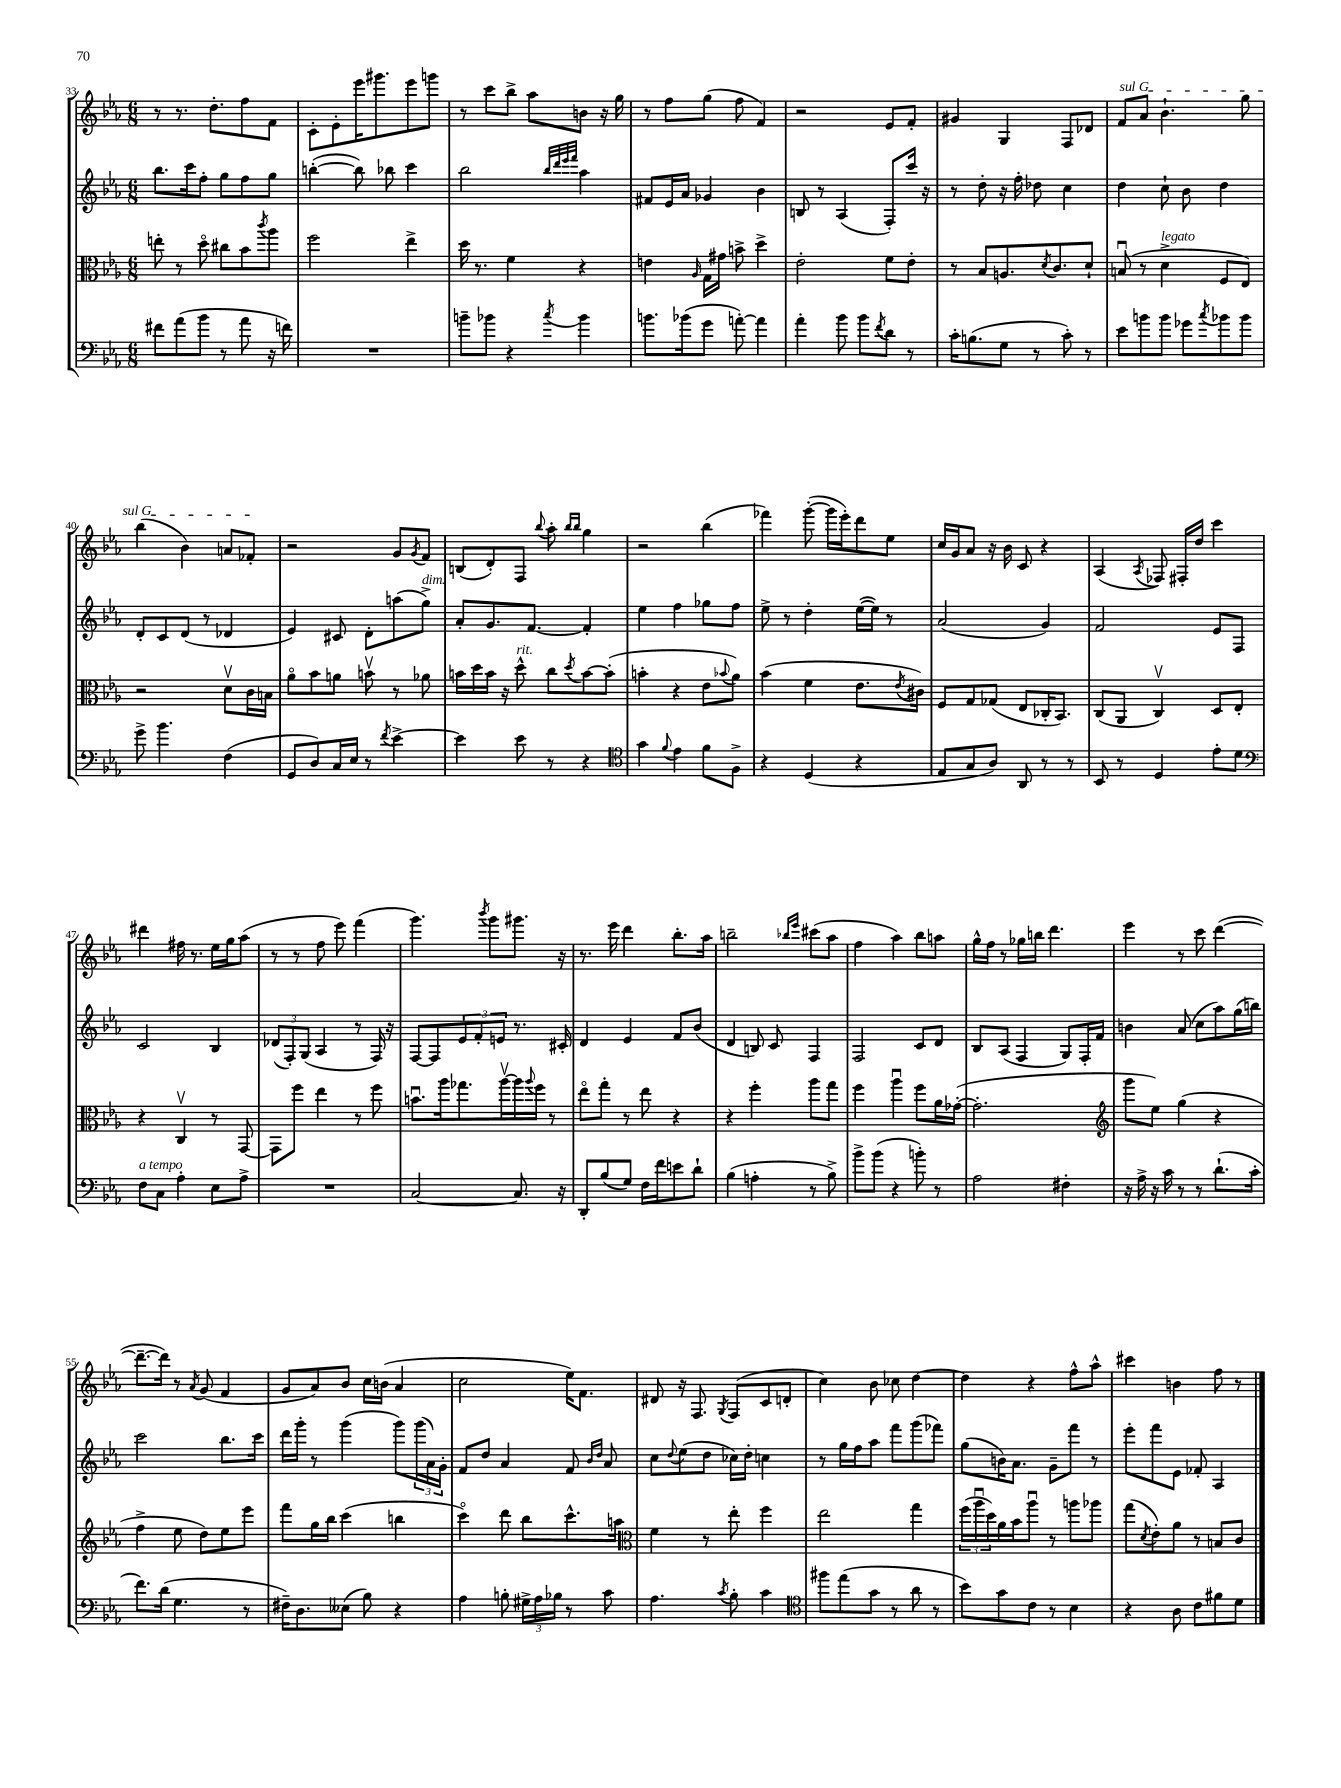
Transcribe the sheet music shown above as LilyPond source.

<<
\new StaffGroup <<
\new Staff = "s0" {
    \clef treble \key ees \major \numericTimeSignature \time 6/8
    r8 r8. d''8.-. f''8 f'8 |
    c'8-. ees'8-. ees'''16 gis'''8. ees'''8 g'''8 |
    r8 c'''8 bes''8-> aes''8 b'8 r16 g''16 |
    r8 f''8 g''8( f''8 f'4) |
    r2 ees'8 f'8-. |
    gis'4 g4 f8 des'8 |
    \once \override TextSpanner.bound-details.left.text = \markup { \italic "sul G" } f'8\startTextSpan aes'8 bes'4.-! g''8 |
    bes''4( bes'4) a'8 fes'8-.\stopTextSpan |
    r2 g'8 \acciaccatura { g'8 } f'8 |
    b8( d'8-.) f8 \appoggiatura { bes''8 } aes''8-. \grace { bes''16 bes''16 } g''4 |
    r2 bes''4( |
    fes'''4) g'''8~-.( g'''16 ees'''16-.) d'''8 ees''8 |
    c''16 g'16 aes'8 r16 bes'16 c'8 r4 |
    aes4( \acciaccatura { aes8 } fes8) fis16-. d''16 c'''4 |
    dis'''4 fis''16 r8. ees''16 g''16 aes''8( |
    r8 r8 f''8 ees'''8) f'''4( |
    g'''4.) \acciaccatura { bes'''8 } g'''8 gis'''8. r16 |
    r8. ees'''16 d'''4 bes''8.-. aes''16 |
    b''2-- \grace { bes''16 ees'''16 } cis'''8( aes''8 |
    f''4 aes''4) bes''8 a''8 |
    g''16-^ f''16 r8 ges''16 b''16 d'''4. |
    ees'''4 r8 c'''8 d'''4~( |
    d'''8.~-- d'''16) r8 \acciaccatura { aes'8 } g'8( f'4 |
    g'8 aes'8) bes'8 c''16 b'16( aes'4 |
    c''2 ees''16) f'8. |
    dis'8 r16 f8. \acciaccatura { g8 } f8( c'8 d'8-. |
    c''4) bes'8 ces''8 d''4~ |
    d''4 r4 f''8-^ aes''8-^ |
    cis'''4 b'4 f''8 r8 \bar "|." |
}
\new Staff = "s1" {
    \clef treble \key ees \major \numericTimeSignature \time 6/8
    bes''8. c'''16 f''8-. g''8 f''8 g''8 |
    b''4~-.( b''8) bes''8 c'''4 |
    bes''2 \grace { bes''32 d'''32 ees'''32 f'''32 } aes''4 |
    fis'8 ees'16 aes'16 ges'4 bes'4 |
    b8 r8 aes4( f8-.) c'''16 r16 |
    r8 d''8-. r16 f''16-. des''8 c''4 |
    d''4 c''8-! bes'8 d''4 |
    d'8-. c'8 d'8( r8 des'4 |
    ees'4) cis'8 d'8-. a''8( g''8->^\markup { \italic "dim." }) |
    aes'8-. g'8. f'8.~ f'4-. |
    ees''4 f''4 ges''8 f''8 |
    ees''8-> r8 d''4-. ees''16~( ees''16) r8 |
    aes'2( g'4) |
    f'2 ees'8 f8 |
    c'2 bes4 |
    \tuplet 3/2 { des'8( f8-.) g8( } aes4 r8 f16) r16 |
    f8~ f8 \tuplet 3/2 { ees'8 f'8-. e'8 } r8. cis'16-. |
    d'4 ees'4 f'8 bes'8( |
    d'4 b8) c'8 f4 |
    f2 c'8 d'8 |
    bes8 aes8( f4 g8) f16-. f'16 |
    b'4 aes'8( c''8 aes''8) g''16( b''16) |
    c'''2 bes''8. c'''16 |
    d'''16 g'''16-. r8 g'''4( g'''8) \tuplet 3/2 { g'''16( aes'16) g'16-. } |
    f'8 d''8 aes'4 f'8 \grace { bes'16 d''16 } aes'8 |
    c''8 \appoggiatura { d''8 } ees''8( d''8 ces''16) d''16-. c''4 |
    r8 g''16 f''16 aes''8 f'''8 g'''8( fes'''8) |
    g''8( b'16) aes'8. g'8-- f'''8 r8 |
    ees'''8-. f'''8 ees'8 fes'8-. aes4 \bar "|." |
}
\new Staff = "s2" {
    \clef alto \key ees \major \numericTimeSignature \time 6/8
    e''8-. r8 d''8\flageolet cis''8 bes'8 \acciaccatura { c'''8 } aes''8 |
    f''2 ees''4-> |
    d''16 r8. f'4 r4 |
    e'4 \grace { aes16 } g16 gis'16 b'8-> d''4-> |
    ees'2-. f'8 ees'8-. |
    r8 bes8 a8. \acciaccatura { d'8 } c'8. d'8-! |
    b8\downbow( r8 d'4->^\markup { \italic "legato" } f8 ees8) |
    r2 d'8\upbow c'16 b16 |
    aes'8\flageolet bes'8 a'8 b'8\upbow r8 aes'8 |
    b'16 d''16 b'16 r16 d''8-^^\markup { \italic "rit." } c''8 \acciaccatura { d''8 } b'8~ b'8-.( |
    b'4-. r4 ees'8 \appoggiatura { bes'8 } aes'8) |
    bes'4( f'4 ees'8. \acciaccatura { ees'8 } cis'16) |
    f8 g8 ges8( ees8 ces16-. bes,8.) |
    c8( aes,8 c4\upbow) d8 ees8-. |
    r4 c4\upbow r8 g,8~ |
    g,8 f''8 ees''4 r8 f''8 |
    b'8.\downbow aes''16 ges''8. aes''16~\upbow aes''16 \appoggiatura { aes''8 } f''16 r8 |
    ees''8\flageolet g''8-. r8 ees''8 r4 |
    r4 f''4-. aes''8 g''8 |
    f''4 aes''4\downbow f''8 aes'16 ges'16~-.( |
    ges'2.-. |
    \clef treble g'''8 ees''8) g''4( r4 |
    f''4-> ees''8 d''8) ees''8 ees'''8 |
    f'''8 g''16 bes''16 c'''4( b''4 |
    c'''4\flageolet) d'''8 bes''8 c'''8.-^ a''16 |
    \clef alto f'4 r8 ees''8-. f''4 |
    ees''2 g''4 |
    \tuplet 3/2 { f''16( aes''16\downbow d''16) } aes'16 bes'16 aes''8\downbow r8 a''8 aes''8 |
    g''8( \acciaccatura { d'8 } ees'8-.) aes'8 r8 b8 c'8 \bar "|." |
}
\new Staff = "s3" {
    \clef bass \key ees \major \numericTimeSignature \time 6/8
    fis'8 aes'8( bes'8 r8 aes'8 r16 f'16) |
    R2. |
    b'8-- bes'8 r4 \acciaccatura { c''8 } bes'4 |
    b'8. bes'16( g'8 a'8~-.) a'4 |
    aes'4-. bes'8 bes'8 \acciaccatura { f'8 } d'8 r8 |
    c'16-. b8.( g8 r8 c'8-.) r8 |
    ees'8 b'8 b'8 ges'8 \acciaccatura { c''8 } bes'8 bes'8 |
    g'8-> bes'4. f4( |
    g,8 d8) c16 ees16 r8 \acciaccatura { f'8 } ees'4~-> |
    ees'4 ees'8 r8 r4 |
    \clef tenor g'4 \appoggiatura { f'8 } ees'4 f'8 f8-> |
    r4 d4( r4 |
    ees8 g8 aes8) aes,8 r8 r8 |
    bes,8 r8 d4 ees'8-. d'8 |
    \clef bass f8^\markup { \italic "a tempo" } c8 aes4-. ees8 aes8-> |
    R2. |
    c2~ c8. r16 |
    d,8-. bes8( g8) f16 f'16 e'8 d'8-! |
    bes4( a4-. r8 bes8->) |
    bes'8-> bes'8( r4 b'8-.) r8 |
    aes2 fis4-. |
    r16 aes16-> r16 c'16 r8 r8 d'8.-!( c'16-. |
    f'8.) d'16( g4. r8 |
    fis16--) d8. eeses8( bes8) r4 |
    aes4 b8-. \tuplet 3/2 { gis16-> aes16 bes16 } r8 c'8 |
    aes4. \acciaccatura { c'8 } bes8-. c'4 |
    \clef tenor fis''8 ees''8( g'8 r8 aes'8 r8 |
    bes'8) g'8 c'8 r8 bes4 |
    r4 aes8 c'8 fis'8 d'8 \bar "|." |
}
>>
>>
\layout { \context { \Score currentBarNumber = #33 } }
